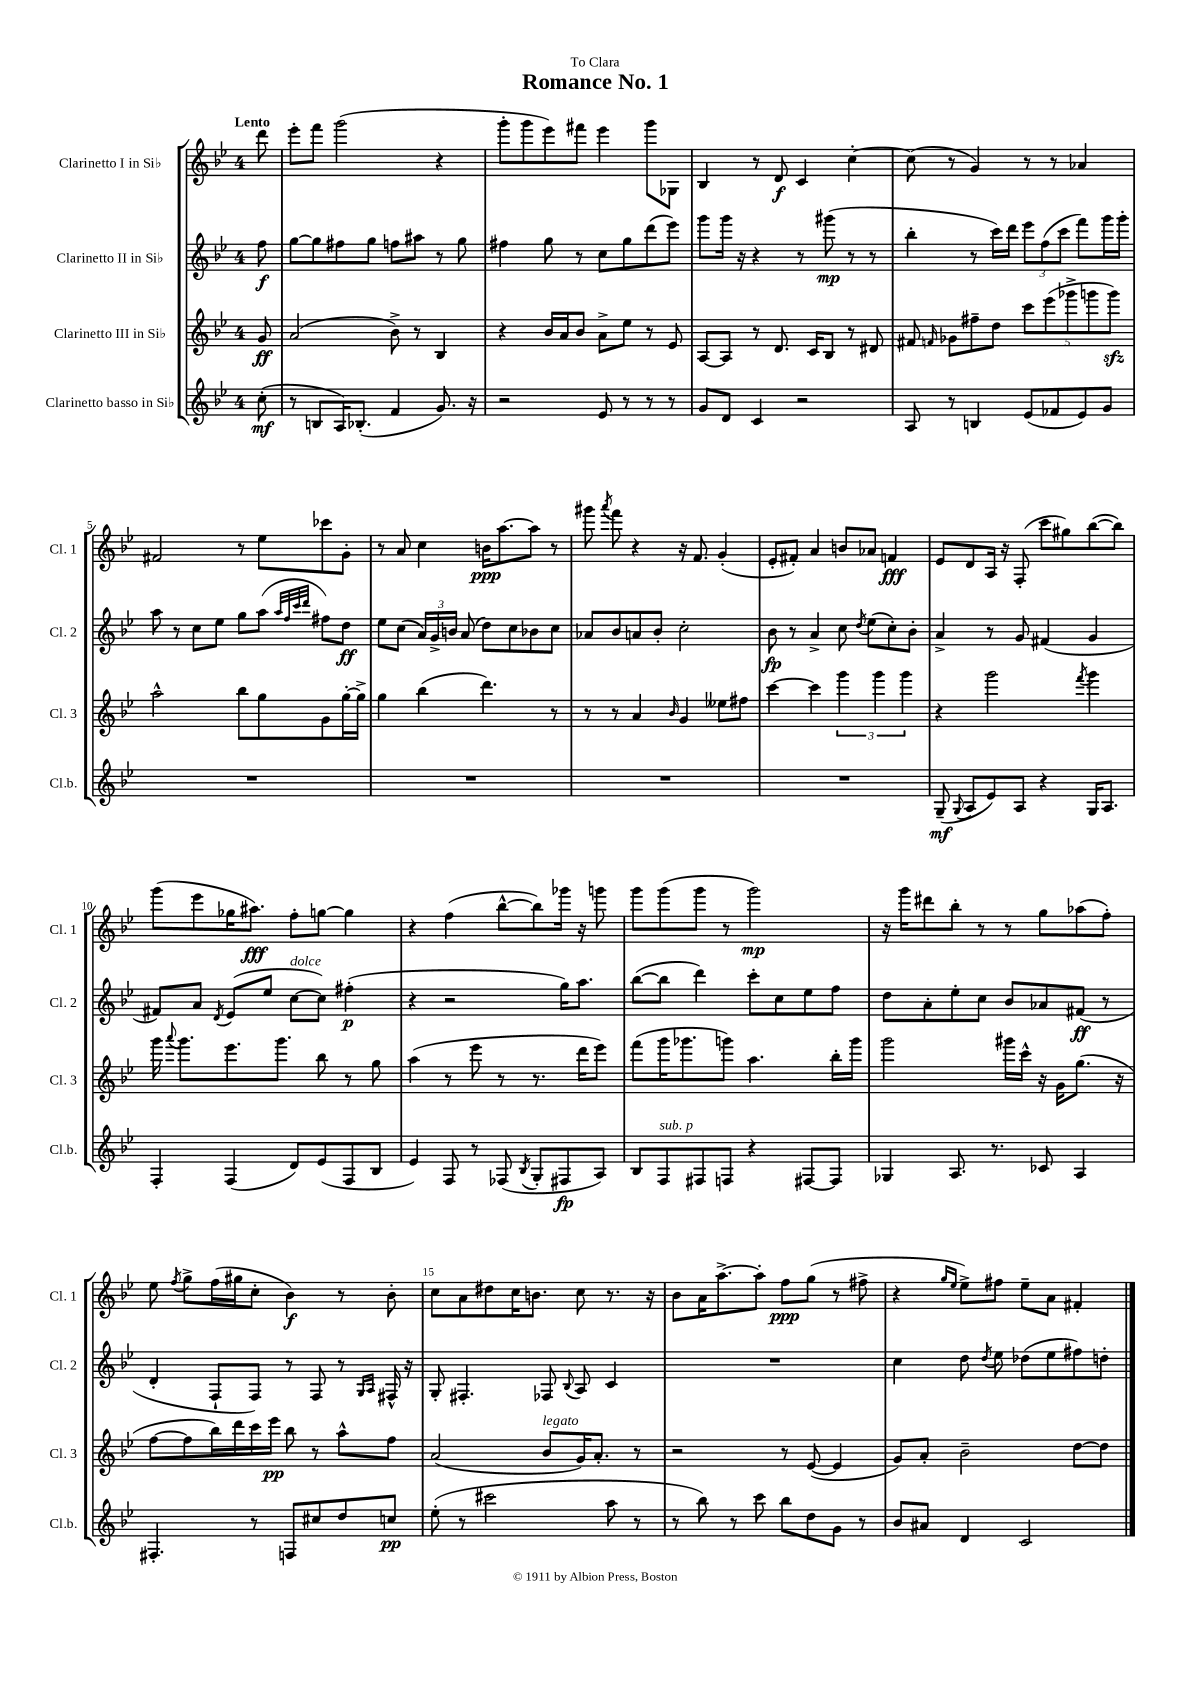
\header { title = "Romance No. 1" dedication = "To Clara" }
<<
\new StaffGroup <<
\new Staff = "s0" \with { instrumentName = "Clarinetto I in Sib" shortInstrumentName = "Cl. 1" } {
    \clef treble \key bes \major \once \override Staff.TimeSignature.style = #'single-digit \time 4/4 \partial 8 \tempo "Lento"
    \autoBeamOff d'''8 |
    ees'''8[-. f'''8] g'''2( r4 |
    g'''8[-. g'''8 ees'''8) fis'''8] ees'''4 g'''8[ ges8] |
    bes4 r8 d'8\f c'4 c''4~-. |
    c''8( r8 g'4) r8 r8 aes'4 |
    fis'2 r8 ees''8[ ces'''8 g'8]-. |
    r8 a'8 c''4 b'16[\ppp a''8.~ a''8] r8 |
    gis'''8 \acciaccatura { a'''8 } f'''8 r4 r16 f'8. g'4-.( |
    ees'8[-. fis'8]-.) a'4 b'8[ aes'8] f'4\fff |
    ees'8[ d'8 a16] r16 f8-.( c'''8[ gis''8) bes''8~( bes''8]) |
    g'''8[( ees'''8 ges''16 ais''8.]\fff) f''8[-. g''8]~ g''4 |
    r4 f''4( bes''8[~-^ bes''8) ges'''16] r16 g'''8 |
    g'''8[ g'''8( g'''8] r8 g'''2\mp) |
    r16 g'''16[ dis'''8 bes''8]-. r8 r8 g''8[ aes''8( f''8]-.) |
    ees''8 \acciaccatura { f''8 } g''8[-> f''16( gis''16 c''8]-. bes'4\f) r8 bes'8-. |
    c''8[ a'8 dis''8 c''16 b'8.] c''8 r8. r16 |
    bes'8[ a'16 a''8.~-> a''8]-. f''8[\ppp g''8]( r8 fis''8-> |
    r4 \grace { g''16[ ees''16] } ees''8[->) fis''8] ees''8[-- a'8] fis'4-. \bar "|." |
}
\new Staff = "s1" \with { instrumentName = "Clarinetto II in Sib" shortInstrumentName = "Cl. 2" } {
    \clef treble \key bes \major \once \override Staff.TimeSignature.style = #'single-digit \time 4/4 \partial 8
    \autoBeamOff f''8\f |
    g''8[~ g''8 fis''8 g''8] f''8[ ais''8] r8 g''8 |
    fis''4 g''8 r8 c''8[ g''8 d'''8( ees'''8]) |
    g'''8[ g'''16] r16 r4 r8 gis'''8\mp( r8 r8 |
    bes''4-. r8 c'''16[) d'''16] \tuplet 3/2 { ees'''8[ f''8( c'''8] } f'''8[) g'''16 g'''16]-. |
    a''8 r8 c''8[ ees''8] g''8[ a''8]( \grace { a''32[ f''32 c'''32 d'''32] } fis''8[) d''8]\ff |
    ees''8[ c''8]( \tuplet 3/2 { a'16[) g'16-> b'16] } a'8( d''8[) c''8 bes'8 c''8] |
    aes'8[ bes'8 a'8 bes'8]-. c''2-. |
    bes'8\fp r8 a'4-> c''8 \acciaccatura { d''8 } ees''8[( c''8-.) bes'8]-. |
    a'4-> r8 g'8 fis'4( g'4 |
    fis'8[) a'8] \acciaccatura { d'8 } ees'8[( ees''8] c''8[~^\markup { \italic "dolce" } c''8]) fis''4-.\p( |
    r4 r2 g''16[) a''8.] |
    bes''8[~( bes''8] d'''4) c'''8[-. c''8 ees''8 f''8] |
    d''8[ a'8-. ees''8-. c''8] bes'8[ aes'8 fis'8]\ff( r8 |
    d'4-. f8[-! f8]) r8 f8 r8 \grace { g16[ a16] } fis16-^ r16 |
    g8-. fis4.-. fes8 \appoggiatura { bes8 } a8 c'4 |
    R1 |
    c''4 d''8 \acciaccatura { d''8 } ees''8 des''8[( ees''8 fis''8) d''8]-. \bar "|." |
}
\new Staff = "s2" \with { instrumentName = "Clarinetto III in Sib" shortInstrumentName = "Cl. 3" } {
    \clef treble \key bes \major \once \override Staff.TimeSignature.style = #'single-digit \time 4/4 \partial 8
    \autoBeamOff g'8\ff |
    a'2( bes'8->) r8 bes4 |
    r4 bes'16[ a'16 bes'8] a'8[-> ees''8] r8 ees'8 |
    a8[~ a8] r8 d'8. c'16[ bes8] r8 dis'8 |
    fis'8 \grace { f'16 } ges'8[ fis''8-- d''8] \tuplet 5/4 { c'''8[ ees'''8( ges'''8-> g'''8 g'''8]\sfz) } |
    a''2-^ bes''8[ g''8 g'8 g''16~-. g''16]-> |
    g''4 bes''4( d'''4.) r8 |
    r8 r8 a'4 \grace { bes'16 } g'4 eeses''8[ fis''8] |
    c'''4~ c'''4 \tuplet 3/2 { g'''4 g'''4 g'''4 } |
    r4 g'''2 \acciaccatura { f'''8 } g'''4 |
    g'''16 \appoggiatura { a'''8 } g'''8.[ ees'''8. g'''8.] bes''8 r8 g''8 |
    a''4( r8 ees'''8 r8 r8. d'''16[ ees'''8]) |
    f'''8[( g'''16 ges'''8. g'''8]) a''4. bes''16[-. g'''16] |
    g'''2 gis'''16[ c'''16]-^ r16 g'16[ g''8.]( r16 |
    f''8[~ f''8 bes''16) d'''16 c'''16 ees'''16]\pp bes''8 r8 a''8[-^ f''8] |
    a'2( bes'8[^\markup { \italic "legato" } g'16) a'8.]-. r8 |
    r2 r8 ees'8~( ees'4 |
    g'8[) a'8]-. bes'2-- d''8[~ d''8] \bar "|." |
}
\new Staff = "s3" \with { instrumentName = "Clarinetto basso in Sib" shortInstrumentName = "Cl.b." } {
    \clef treble \key bes \major \once \override Staff.TimeSignature.style = #'single-digit \time 4/4 \partial 8
    \autoBeamOff c''8-.\mf( |
    r8 b8[ a16) bes8.]-.( f'4 g'8.) r16 |
    r2 ees'8 r8 r8 r8 |
    g'8[ d'8] c'4 r2 |
    a8 r8 b4 ees'8[( fes'8 ees'8) g'8] |
    R1 |
    R1 |
    R1 |
    R1 |
    g8--\mf( \appoggiatura { g8 } a8[ ees'8) a8] r4 g16[ a8.] |
    f4-. f4( d'8[) ees'8( f8 bes8] |
    ees'4) f8 r8 fes8( \acciaccatura { bes8 } g8[-. fis8\fp a8]) |
    bes8[ f8^\markup { \italic "sub. p" } fis8 f8] r4 fis8[~ fis8] |
    ges4 a8. r8. ces'8 a4 |
    fis4.-. r8 f8[ cis''8 d''8 c''8]\pp |
    ees''8-.( r8 cis'''2 a''8 r8 |
    r8 bes''8) r8 c'''8 bes''8[ d''8 g'8] r8 |
    bes'8[ ais'8] d'4 c'2 \bar "|." |
}
>>
>>
\layout { \context { \Score \override BarNumber.break-visibility = ##(#f #t #t) barNumberVisibility = #(every-nth-bar-number-visible 5) } }
